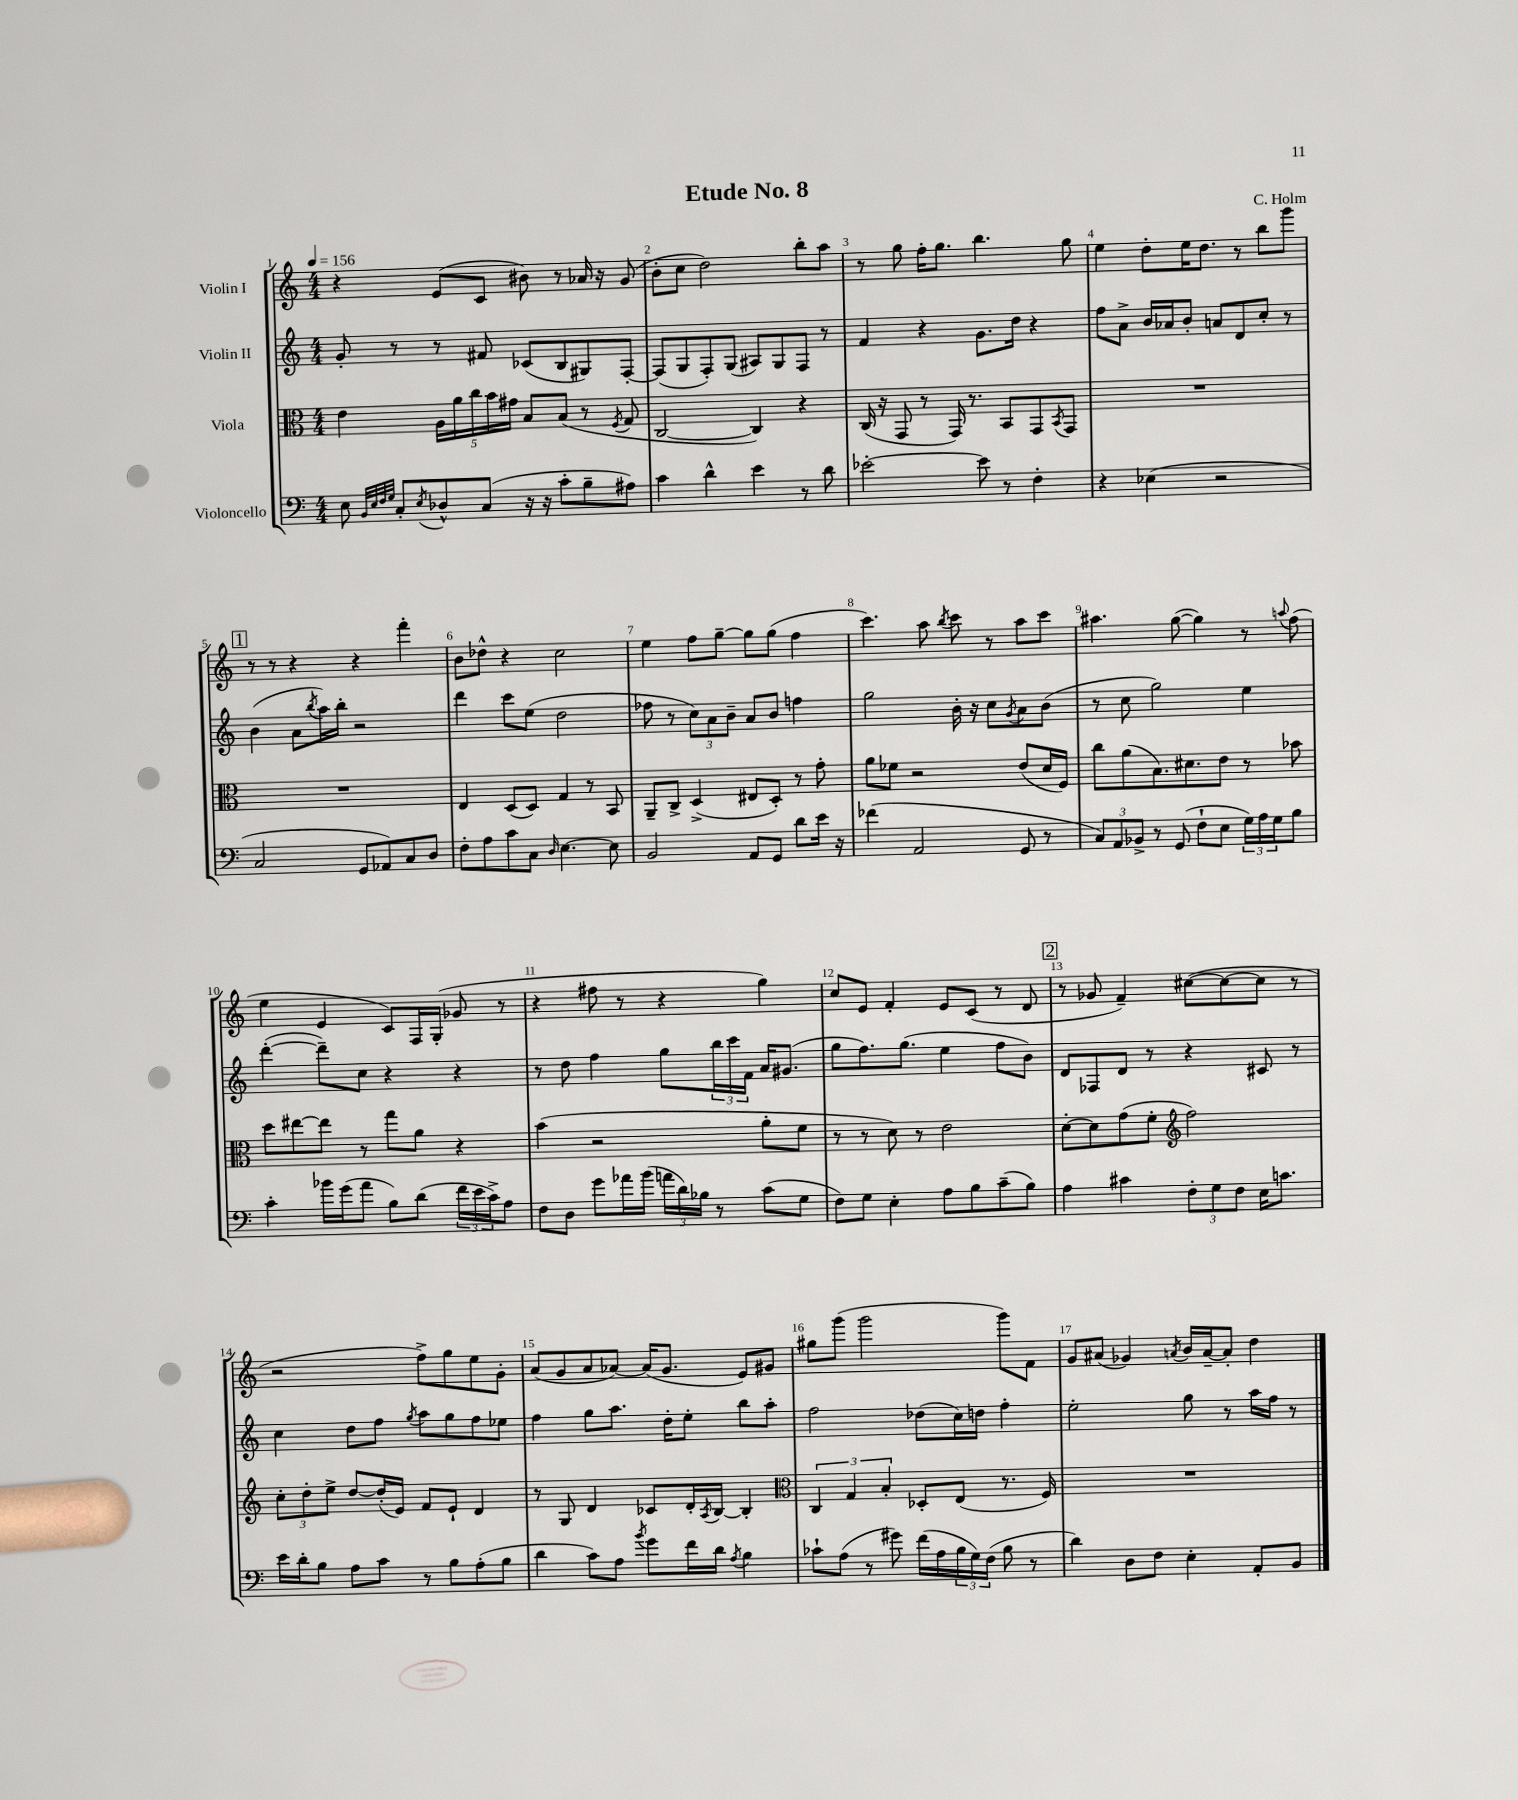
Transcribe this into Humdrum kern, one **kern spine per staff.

**kern	**kern	**kern	**kern
*part4	*part3	*part2	*part1
*staff4	*staff3	*staff2	*staff1
*I"Violoncello	*I"Viola	*I"Violin II	*I"Violin I
*clefF4	*clefC3	*clefG2	*clefG2
*k[]	*k[]	*k[]	*k[]
*M4/4	*M4/4	*M4/4	*M4/4
*MM156	*MM156	*MM156	*MM156
=1	=1	=1	=1
8E\	4e\	8g'/	4r
32qqBB/LLL	.	.	.
32qqE/	.	.	.
32qqF/	.	.	.
32qqG/JJJ	.	.	.
8C'/L	.	8r	.
8qE/	.	.	.
8D-X^^/	20A\LL	8r	(8e/L
.	20a\	.	.
.	20cc\	.	.
(8C/J	.	8f#X/	8c/J
.	20b\	.	.
.	20g#X\JJ	.	.
16r	8B/L	(8c-X/L	8b#X\)
16r	.	.	.
8c'\L	(8B/J	8B/	8r
8B~\	8r	8G#X/)	16a-X/
.	.	.	16r
.	8qF/	.	.
8A#X\J)	8G/	[8F'/J	(8g/
=2	=2	=2	=2
4c\	[2C/	(8F/L]	8b'\L
.	.	8G/	8cc\J
4d^^\	.	8F'/)	2dd\)
.	.	(8G/J	.
4e\	4C/])	8A#X/L)	.
.	.	8G/	.
8r	4r	8F/J	8bb'\L
8d\	.	8r	8aa\J
=3	=3	=3	=3
[2e-X'\	(16C/	4f/	8r
.	16r	.	.
.	8GG/	.	8gg\
.	8r	4r	16ff'\KL
.	.	.	8.gg\J
.	16GG/)	.	.
.	8.r	.	.
8e-\]	.	8.g\L	4.bb\
8r	8BB/L	.	.
.	.	16dd\Jk	.
4F'\	8GG/	4r	.
.	8qBB/	.	.
.	8GG/J	.	8gg\
=4	=4	=4	=4
4r	1r	8ff\L	4ee\
.	.	8a^\J	.
(4E-X\	.	16b/LL	8dd'\L
.	.	16a-X/J	.
.	.	8b'/J	16ee\K
.	.	.	8.dd\J
2r	.	8an/L	.
.	.	8d/	8r
.	.	8cc'/J	8bb\L
.	.	8r	8ggg\J
!!LO:LB:g=z
!!LO:REH:place=s1:t=1
=5	=5	=5	=5
2C/	1r	(4b\	8r
.	.	.	8r
.	.	8a\L	4r
.	.	8qbb/	.
.	.	16aa\L)	.
.	.	16bb'\JJ	.
8GG/L	.	2r	4r
8AA-X/)	.	.	.
8C/	.	.	4fff'\
8D/J	.	.	.
=6	=6	=6	=6
8F'\L	4E/	4ddd\	8b\L
8A\	.	.	8dd-X^^\J
8c\	(8D/L	8ccc\L	4r
8C\J	8D/J)	(8ee\J	.
16qqD/	.	.	.
[4.E\	4G/	2dd\	2cc\
.	8r	.	.
8E\]	8BB/	.	.
=7	=7	=7	=7
2BB/	8AA~/L	8ff-X\	4ee\
.	8C^/J	8r	.
.	(4D^/	12cc\L)	8ff\L
.	.	12a\	.
.	.	.	[8gg~\J
.	.	12b~\J	.
8AA/L	8E#X/L	8a/L	8gg\L]
8GG/J	8D'/J)	8b/J	(8gg\J
8d\L	8r	4ffn\	4ff\
16e\Jk	8g'\	.	.
16r	.	.	.
=8	=8	=8	=8
(4f-X\	8a\L	2gg\	4.ccc\)
.	8f-X\J	.	.
2AA/	2r	.	.
.	.	.	8aa\
.	.	.	8qbb/
.	.	16b'\	8ccc\
.	.	16r	.
.	.	8cc\L	8r
.	.	8qg/	.
8GG/	(8e/L	8a\	8aa\L
8r	16d/L	(8b\J	8ccc\J
.	16F/JJ)	.	.
=9	=9	=9	=9
12C/L)	8cc\L	8r	4.aa#X\
12AA/	.	.	.
.	(8a\	8cc\	.
12BB-X^/J	.	.	.
8r	8.B\)	2gg\)	.
(8GG/	.	.	([8gg\
.	8.d#X\	.	.
8F`\L	.	.	4gg\])
8E\J	8e\J	.	.
24G\LL)	8r	4ee\	8r
24A\	.	.	.
24G\J	.	.	.
.	.	.	8qqaan/
8B\J	8b-X\	.	(8ff\
!!LO:LB:g=z
=10	=10	=10	=10
4c'\	8dd\L	([4ddd'\	4ee\
.	[8ee#X\	.	.
16b-X\LL	8ee#\J]	8ddd~\L])	4e/
(16g\J	.	.	.
8a\J	8r	8cc\J	.
8B\L)	8gg\L	4r	8c/L)
(8d\J	8a\J	.	16F/L
.	.	.	(16G'/JJ
24f\LL	4r	4r	8g-X/
24e\	.	.	.
24c^\J)	.	.	.
8A\J	.	.	8r
=11	=11	=11	=11
8F\L	(4b\	8r	4r
8D\J	.	8dd\	.
8g\L	2r	4ff\	8ff#X\
16a-X\L	.	.	8r
(16b\JJ	.	.	.
24an\LL	.	8gg\L	4r
24d\)	.	.	.
24B-X\JJ	.	.	.
8r	.	24bb\L	.
.	.	24ccc\	.
.	.	24f\JJ	.
(8c\L	8a'\L	16a/KL	4gg\)
.	.	(8.g#X/J	.
8G\J	8f\J	.	.
=12	=12	=12	=12
8F\L)	8r	8gg\L	8cc/L
8G\J	8r	8.ff\)	8e/J
4E'\	8d\)	.	4f'/
.	.	(8.gg\J	.
.	8r	.	.
8A\L	2e\	4ee\	8e/L
8B\	.	.	(8c/J
(8c~\	.	8ff\L	8r
8B\J)	.	8b\J)	8d/
!!LO:REH:place=s1:t=2
=13	=13	=13	=13
4A\	[8d'\L	8d/L	8r
.	8d\]	8F-X/	8g-X/
4c#X\	(8g\	8d/J	4f~/)
.	8f'\J	8r	.
*	*clefG2	*	*
12F'\L	2ff\)	4r	([8cc#X\L
12G\	.	.	.
.	.	.	8cc#\_
12F\J	.	.	.
16E\KL	.	8c#X/	8cc#\J]
8.cn\J	.	.	.
.	.	8r	8r
!!LO:LB:g=z
=14	=14	=14	=14
16e\LL	12cc'\L	4cc\	2r
16d'\J	.	.	.
.	12dd'\	.	.
8B\J	.	.	.
.	12ee^\J	.	.
8A\L	[8dd/L	8dd\L	.
8c\J	(16dd'/L]	8ff\J	.
.	16e/JJ)	.	.
.	.	8qgg/	.
8r	8f/L	8aa\L	8ff^\L)
8B\L	8e`/J	8gg\	8gg\
(8A'\	4d/	8ff\	8ee\
8B\J	.	8ee-X\J	8g'\J
=15	=15	=15	=15
4d\	8r	4ff\	(8a/L
.	8G/	.	8g/
8c\L)	4d/	8gg\L	8a/
8A\J	.	8.aa\J	[8a-X/J)
8qb/	.	.	.
8g\L	8c-X/L	.	(16a-/KL]
.	.	16dd'\KL	8.g/J
16f\L	16d'/L	8ee'\J	.
.	8qA/	.	.
16d\JJ	[16B/JJ	.	.
8qA/	.	.	.
4B\	4B'/]	8bb\L	8e/L)
.	.	8aa'\J	8g#X/J
=16	=16	=16	=16
*	*clefC3	*	*
8c-X`\L	6C/	2ff\	8gg#X\L
(8A\J	.	.	(8ggg\J
.	6G/	.	.
8r	.	.	2ggg\
.	6B'/	.	.
8g#X\)	.	.	.
(16f\LL	8D-X'/L	(8dd-X\L	.
16A\	.	.	.
24B\	(8E/J	16cc\L)	.
24G\)	.	.	.
.	.	16ddn\JJ	.
(24F\JJ	.	.	.
8B\	8.r	4ff'\	8ggg\L)
8r	.	.	8f\J
.	16F/)	.	.
=17	=17	=17	=17
4d\)	1r	2ee'\	8g/L
.	.	.	(8a#X/J
8D\L	.	.	4g-X/)
8F\J	.	.	.
.	.	.	8qan/
4E'\	.	8gg\	16b/LL
.	.	.	[16a~/J
.	.	8r	8a'/J]
8AA'/L	.	16aa\LL	4dd\
.	.	16ff\JJ	.
8BB/J	.	8r	.
==	==	==	==
*-	*-	*-	*-
